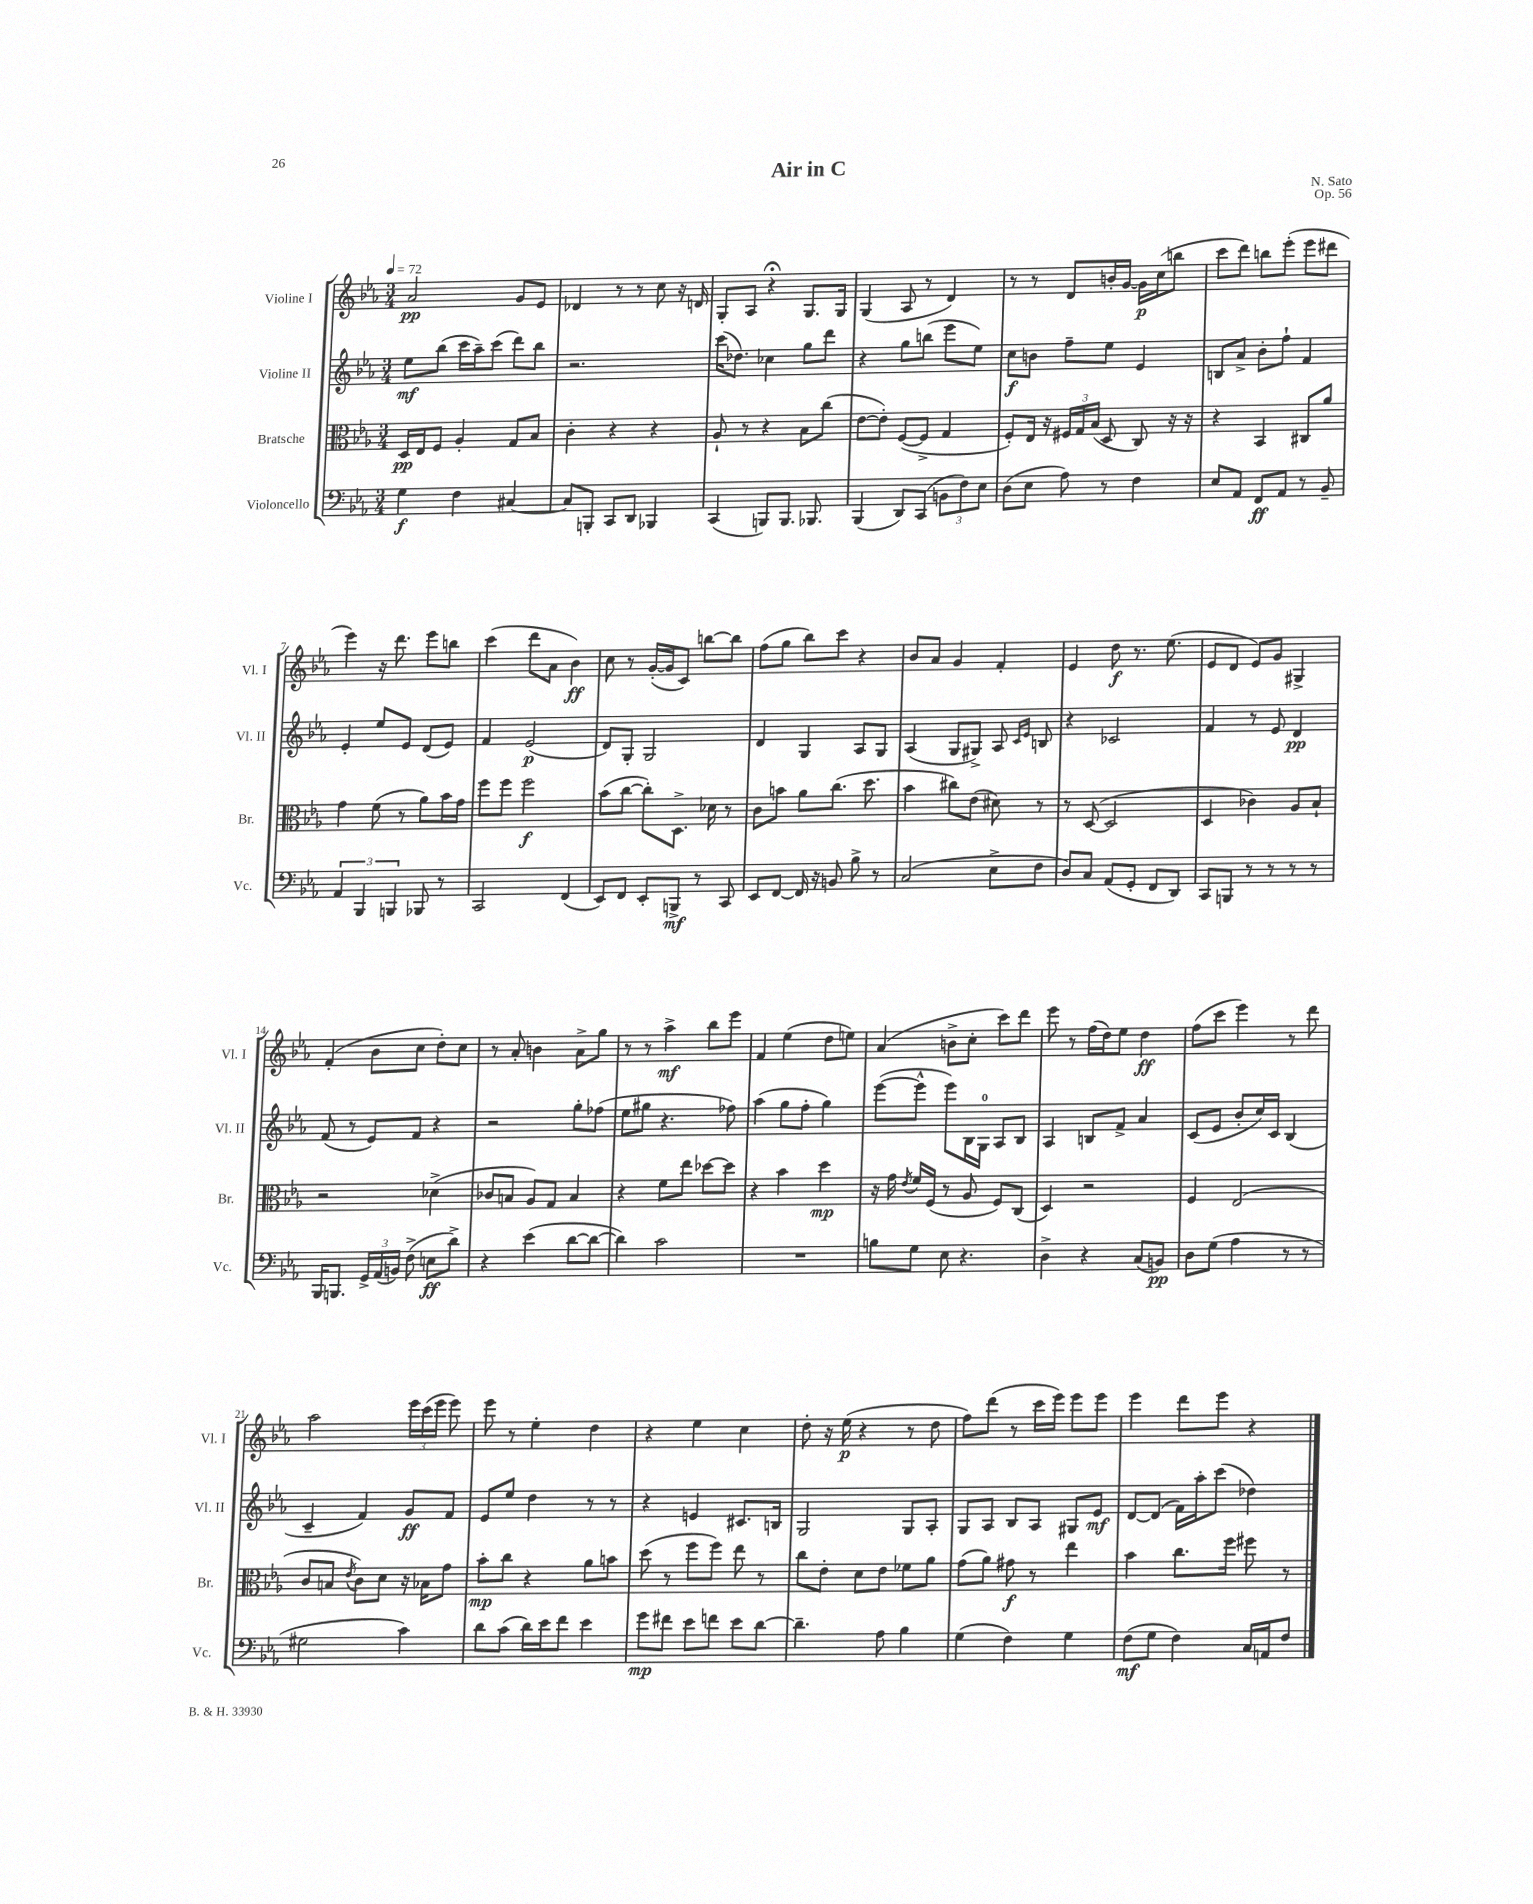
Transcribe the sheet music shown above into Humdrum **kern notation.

**kern	**kern	**kern	**kern
*staff4	*staff3	*staff2	*staff1
*clefF4	*clefC3	*clefG2	*clefG2
*k[b-e-a-]	*k[b-e-a-]	*k[b-e-a-]	*k[b-e-a-]
*M3/4	*M3/4	*M3/4	*M3/4
*MM72	*MM72	*MM72	*MM72
4G\	16D/LL	8ee-\L	2a-/
.	16E-/J	.	.
.	8F/J	(8bb-\J	.
4F\	4A-'/	16ccc\LL	.
.	.	16aa-~\J)	.
.	.	(8ccc\J	.
[4C#/	8G/L	8ddd\L)	8g/L
.	8B-/J	8bb-\J	8e-/J
=	=	=	=
8C#/]L	4c'\	2.r	4d-/
8BBB'/J	.	.	.
8CC/L	4r	.	8r
8DD/J	.	.	8r
4BBB-/	4r	.	8cc\
.	.	.	16r
.	.	.	16d/
=	=	=	=
(4CC/	8A-`/	(16ccc\LK	8G'/L
.	.	8.dd-\J)	.
.	8r	.	8A-/J
8BBB/L)	4r	4cc-\	4r;
8.BBB/J	.	.	.
.	8B-\L	8gg\L	8.G/L
8.BBB-/	.	.	.
.	(8cc\J	8ddd\J	.
.	.	.	16G/Jk
=	=	=	=
(4BBB-/	[8e-\L	4r	(4G/
.	8e-'\]J)	.	.
8DD/L)	([8F/L	8gg\L	8A-/
(8CC/J	8F^/]J	(8bb\J	8r
12BB\L	4G/	8eee-\L	4d/)
12F\)	.	.	.
.	.	8ee-\J)	.
12E-\J	.	.	.
=	=	=	=
(8D\L	8F'/L)	8cc\L	8r
8E-\J	16E-/Jk	8b\J	8r
.	16r	.	.
8A-\)	24F#/LL	8ff~\L	8d/L
.	24G/	.	.
.	(24B-/JJ	.	.
8r	8D/	8ee-\J	16b'/L
.	.	.	[16g/JJ
4F\	8C/)	4e-/	16g\]LL
.	.	.	(16cc\J
.	16r	.	8bb\J
.	16r	.	.
=	=	=	=
8E-/L	4r	8B/L	8ccc\L
8AA-/J	.	8a-^/J	8ddd\J)
8FF/L	4BB-/	8b-'\L	8bb\L
8AA-/J	.	8ff`\J	(8eee-'\J
8r	8C#/L	4f/	8eee-\L
8BB-~/	8a-/J	.	8ddd#\J
=	=	=	=
6AA-/	4g\	4e-'/	4eee-\)
6BBB-/	.	.	.
.	(8f\	8ee-/L	16r
.	.	.	8.ddd\
6BBB/	.	.	.
.	8r	8e-/J	.
8BBB-/	8a-\L)	(8d/L	8eee-\L
8r	16b-\L	8e-/J)	8bb\J
.	16g\JJ	.	.
=	=	=	=
2CC/	8ff\L	4f/	(4ccc\
.	8ff\J	.	.
.	2ff\	(2e-/	8ddd\L
.	.	.	8a-\J
(4FF/	.	.	4b-\)
=	=	=	=
8EE-/L)	(8b-\L	8d/L)	8cc\
8FF/J	[8cc\J	8G'/J	8r
8EE-'/L	8cc'\]L)	2G/	([16g'/LL
.	.	.	16g/]J
8BBB^/J	8.D^\J	.	8c/J)
8r	.	.	[8bb\L
.	16d-\	.	.
8CC/	8r	.	8bb\]J
=	=	=	=
8EE-/L	8c\L	4d/	(8ff\L
[8FF/J	8b\J	.	8gg\J
16FF/]	8a-\L	4G/	8bb-\L)
16r	.	.	.
8BB/	(8.cc\J	.	8ccc\J
8B-^\	.	8A-/L	4r
.	8.dd\	.	.
8r	.	8G/J	.
=	=	=	=
(2C/	4b-\	(4A-/	8b-/L
.	.	.	8a-/J
.	8cc#\L)	8G/L	4g/
.	(8e-\J	8G#^/J)	.
8E-^\L	8d#\)	8A-/	4f'/
.	.	16qqc/LL	.
.	.	16qqe-/JJ	.
8F\J	8r	8B/	.
=	=	=	=
8D/L)	8r	4r	4e-/
8C/J	([8D/	.	.
(8AA-/L	2D/]	2c-/	8dd\
8GG'/J	.	.	8.r
8FF/L	.	.	.
.	.	.	(8.ee-\
8DD/J)	.	.	.
=	=	=	=
8CC/L	4D/	4f/	8e-/L
8BBB/J	.	.	8d/J
8r	4c-\)	8r	8e-/L)
8r	.	8e-/	8g/J
8r	8A-/L	4d/	4G#^/
8r	8B-`/J	.	.
=	=	=	=
16BBB-/LK	2r	(8f/	(4f'/
8.BBB/J	.	.	.
.	.	8r	.
24GG^/LL	.	8e-/L)	8b-\L
(24AA-/	.	.	.
24BB/JJ)	.	.	.
(8F^\	.	8f/J	8cc\J
8E\L	(4d-^\	4r	8dd'\L)
8d^\J)	.	.	8cc\J
=	=	=	=
4r	8c-/L	2r	8r
.	8B/J	.	8a-'/
(4e-\	8A-/L)	.	4b\
.	8G/J	.	.
[8d\L	4B/	8gg'\L	8a-^\L
8d\_J	.	(8ff-\J	8gg\J
=	=	=	=
4d\])	4r	8ee-\L	8r
.	.	8gg#\J	8r
2c\	8f\L	4.r	4aa-^\
.	8ee-\J	.	.
.	[8dd-\L	.	8bb-\L
.	8dd-\]J	8ff-\)	8eee-\J
=	=	=	=
2.r	4r	(4aa-\	4f/
.	4b-\	8gg\L	(4ee-\
.	.	8ff'\J	.
.	4dd\	4gg\)	8dd\L
.	.	.	8ee\J)
=	=	=	=
8B\L	16r	([8eee-\L	(4a-/
.	16g\	.	.
.	8qe-/	.	.
8G\J	16f/LL	8eee-^^\]J	.
.	(16F/JJ	.	.
8E-\	8r	8eee-\L)	8b^\L
4.r	8A-/	16B-\L	8cc'\J
.	.	16G\JJ	.
.	8F/L)	8A-/L	8ccc\L)
.	(8C/J	8B-/J	8ddd\J
=	=	=	=
4D^\	4D/)	4A-/	8eee-\
.	.	.	8r
4r	2r	8B/L	(16ff\LL
.	.	.	16dd\J)
.	.	8f^/J	8ee-\J
(8C/L	.	4a-/	4dd\
8BB/J)	.	.	.
=	=	=	=
8D\L	4F/	(8c/L	(8ff\L
(8G\J	.	8e-/J	8ccc\J
4A-\	(2E-/	8b-'/L	4eee-\)
.	.	16cc/L)	.
.	.	16c/JJ	.
8r	.	(4B-/	8r
8r	.	.	8ddd\
=	=	=	=
2G#\	8c/L	4c~/	2aa-\
.	8B/J	.	.
.	8qe-/	.	.
.	8c\L)	4f/)	.
.	8d\J	.	.
4c\)	16r	8g/L	24eee-\LL
.	.	.	(24ccc\
.	16B-\LK	.	.
.	.	.	24eee-\JJ
.	8g\J	8f/J	8eee-\)
=	=	=	=
8d\L	8b-'\L	8e-/L	8eee-\
(8c\J	8cc\J	8ee-/J	8r
16d\LL)	4r	4dd\	4ee-'\
16e-\J	.	.	.
8f\J	.	.	.
4e-\	8a-\L	8r	4dd\
.	8b\J	8r	.
=	=	=	=
8g\L	(8dd\	4r	4r
8f#\J	8r	.	.
8e-\L	8ff\L	4e/	4ee-\
8f\J	8ff\J)	.	.
8e-\L	8ee-\	8.c#/L	4cc\
[8d\J	8r	.	.
.	.	16B/Jk	.
=	=	=	=
4.d~\]	8cc\L	2G/	8dd'\
.	8e-'\J	.	16r
.	.	.	(16ee-\
.	8d\L	.	4r
8A-\	8e-\J	.	.
4B-\	8f-\L	8G/L	8r
.	8a-\J	8A-'/J	8dd\
=	=	=	=
(4G\	(8g\L	8G/L	8ff\L)
.	8a-\J)	8A-/J	(8ddd\J
4F\)	8g#\	8B-/L	8r
.	8r	8A-/J	16ccc\LL
.	.	.	16eee-\JJ)
4G\	4ee-\	8G#/L	8eee-\L
.	.	8e-/J	8eee-\J
=	=	=	=
(8F\L	4b-\	[8d/L	4eee-\
8G\J	.	(8d/]J	.
4F\)	8.cc\L	16f\LL)	8ddd\L
.	.	16aa-'\J	.
.	.	(8ccc\J	8eee-\J
.	16ff\Jk	.	.
16C/LL	8ff#\	4dd-\)	4r
16AA/J	.	.	.
8F/J	8r	.	.
==	==	==	==
*-	*-	*-	*-
